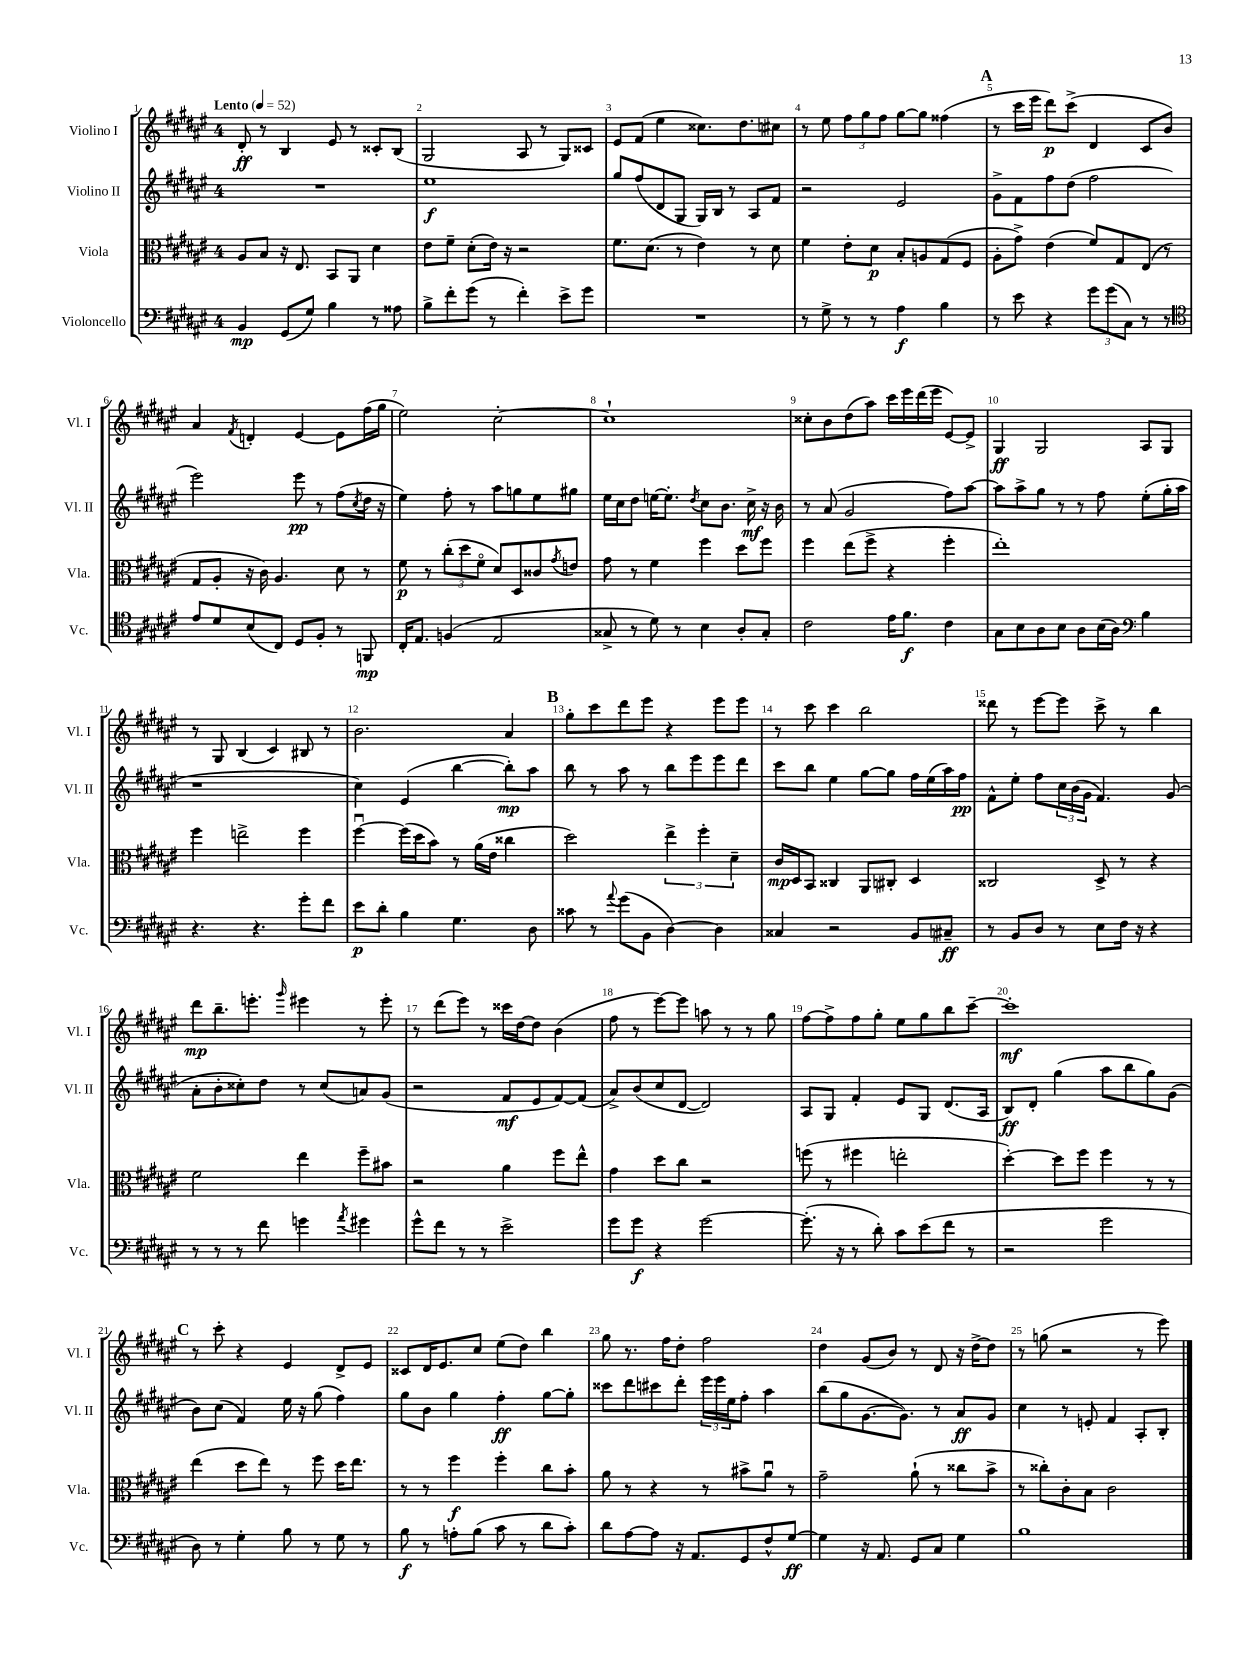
<<
\new StaffGroup <<
\new Staff = "s0" \with { instrumentName = "Violino I" shortInstrumentName = "Vl. I" } {
    \clef treble \key fis \major \once \override Staff.TimeSignature.style = #'single-digit \time 4/4 \tempo "Lento" 4 = 52
    dis'8-.\ff r8 b4 eis'8 r8 cisis'8-. b8( |
    gis2 ais8 r8 gis8) cisis'8 |
    eis'8 fis'8( eis''4 cisis''8.) dis''8. cis''8 |
    r8 eis''8 \tuplet 3/2 { fis''8 gis''8 fis''8 } gis''8~ gis''8 fisis''4( |
    \mark \markup { \bold "A" } r8 cis'''16 eis'''16 dis'''8\p) cis'''8->( dis'4 cis'8 b'8) |
    ais'4 \acciaccatura { fis'8 } d'4-. eis'4~ eis'8 fis''16( gis''16 |
    eis''2) cis''2~-. |
    cis''1-! |
    cisis''8-. b'8 dis''8( ais''8) cis'''16 eis'''16 dis'''16( eis'''16 eis'8~) eis'8-> |
    gis4\ff gis2 ais8 gis8 |
    r8 gis8 b4( cis'4) bis8 r8 |
    b'2. ais'4 |
    \mark \markup { \bold "B" } gis''8-. cis'''8 dis'''8 eis'''8 r4 eis'''8 eis'''8 |
    r8 cis'''8 cis'''4 b''2 |
    disis'''8 r8 eis'''8~ eis'''8 cis'''8-> r8 b''4 |
    dis'''8\mp b''8.-- e'''8.-. \grace { gis'''16 } eis'''4 r8 eis'''8-. |
    r8 dis'''8( eis'''8) r8 cisis'''16 dis''16~ dis''8 b'4( |
    fis''8 r8 eis'''8~) eis'''8 a''8 r8 r8 gis''8 |
    fis''8~ fis''8-> fis''8 gis''8-. eis''8 gis''8 b''8 cis'''8~-- |
    cis'''1-.\mf |
    \mark \markup { \bold "C" } r8 cis'''8-. r4 eis'4 dis'8-> eis'8 |
    cisis'8 dis'16 eis'8. cis''8 eis''8( dis''8) b''4 |
    gis''8 r8. fis''16 dis''8-. fis''2 |
    dis''4 gis'8( b'8) r8 dis'8 r16 dis''16~-> dis''8 |
    r8 g''8( r2 r8 eis'''8) \bar "|." |
}
\new Staff = "s1" \with { instrumentName = "Violino II" shortInstrumentName = "Vl. II" } {
    \clef treble \key fis \major \once \override Staff.TimeSignature.style = #'single-digit \time 4/4
    R1 |
    eis''1\f |
    gis''8 fis''8( dis'8 gis8 gis16) b16 r8 ais8 fis'8 |
    r2 eis'2 |
    \mark \markup { \bold "A" } gis'8-> fis'8 fis''8 dis''8( fis''2 |
    eis'''2) eis'''8\pp r8 fis''8( \acciaccatura { cis''8 } dis''16 r16 |
    eis''4) fis''8-. r8 ais''8 g''8 eis''8 gis''8 |
    eis''16 cis''16 dis''8 e''16~ e''8.-. \acciaccatura { dis''8 } cis''8 b'8. cis''16->\mf r16 b'16 |
    r8 ais'8( gis'2 fis''8) ais''8~ |
    ais''8 ais''8-> gis''8 r8 r8 fis''8 eis''8-.( gis''16-. ais''16 |
    r1 |
    cis''4) eis'4( b''4~ b''8-.\mp) ais''8 |
    \mark \markup { \bold "B" } b''8 r8 ais''8 r8 b''8 eis'''8 eis'''8 dis'''8 |
    cis'''8 b''8 eis''4 gis''8~ gis''8 fis''16 eis''16( ais''16) fis''16\pp |
    fis'8-^ eis''8-. fis''8 \tuplet 3/2 { cis''16 b'16( gis'16 } fis'4.) gis'8( |
    ais'8-. b'8-. cisis''8-.) dis''8 r8 cisis''8( a'8) gis'8( |
    r2 fis'8\mf eis'8 fis'8~) fis'8( |
    ais'8->) b'8( cis''8 dis'8~ dis'2) |
    ais8 gis8 fis'4-. eis'8 gis8 dis'8.( ais16 |
    b8\ff) dis'8-. gis''4( ais''8 b''8 gis''8) gis'8( |
    \mark \markup { \bold "C" } b'8) cis''8( fis'4) eis''16 r16 gis''8( fis''4) |
    gis''8 b'8 gis''4 fis''4-.\ff gis''8~ gis''8-. |
    cisis'''8 dis'''8 cis'''8 dis'''8-. \tuplet 3/2 { eis'''16 eis'''16 eis''16 } fis''8-. ais''4 |
    b''8( gis''8 gis'8.~ gis'8.) r8 ais'8\ff gis'8 |
    cis''4 r8 e'8-. fis'4 ais8-. b8-. \bar "|." |
}
\new Staff = "s2" \with { instrumentName = "Viola" shortInstrumentName = "Vla." } {
    \clef alto \key fis \major \once \override Staff.TimeSignature.style = #'single-digit \time 4/4
    ais8 b8 r16 eis8. b,8 ais,8 dis'4 |
    eis'8 fis'8-- dis'8-.( eis'16) r16 r2 |
    fis'8. dis'8.( r8 eis'4) r8 dis'8 |
    fis'4 eis'8-. dis'8\p b8-. a8 gis8( fis8 |
    \mark \markup { \bold "A" } ais8-. gis'8->) eis'4( fis'8) gis8 eis8( r8 |
    gis8 ais8-. r16 cis'16) ais4. dis'8 r8 |
    fis'8\p r8 \tuplet 3/2 { cis''8-.( dis''8 fis'8\flageolet } dis'8) dis8 cisis'8 \acciaccatura { gis'8 } e'8 |
    gis'8 r8 fis'4 fis''4 dis''8 fis''8 |
    fis''4 eis''8( fis''8-> r4 fis''4-. |
    eis''1-.) |
    fis''4 e''2-> fis''4 |
    fis''4~\downbow fis''16( dis''16 b'8) r8 ais'16( eis'16 cisis''4 |
    \mark \markup { \bold "B" } dis''2) \tuplet 3/2 { eis''4-> fis''4-. dis'4-- } |
    cis'16\mp dis16 b,8 cisis4 ais,8 cis8-. dis4 |
    cisis2 dis8-> r8 r4 |
    fis'2 eis''4 fis''8-- bis'8 |
    r2 ais'4 fis''8 eis''8-^ |
    gis'4 dis''8 cis''8 r2 |
    f''8( r8 fis''4 e''2-. |
    dis''4~-.) dis''8 fis''8 fis''4 r8 r8 |
    \mark \markup { \bold "C" } eis''4( dis''8 eis''8) r8 fis''8 dis''16 eis''8. |
    r8 r8 fis''4\f fis''4-. cis''8 b'8-. |
    ais'8 r8 r4 r8 bis'8-> ais'8\downbow r8 |
    gis'2-- ais'8-!( r8 cisis''8 b'8-> |
    r8 cisis''8-.) cis'8-. b8 cis'2 \bar "|." |
}
\new Staff = "s3" \with { instrumentName = "Violoncello" shortInstrumentName = "Vc." } {
    \clef bass \key fis \major \once \override Staff.TimeSignature.style = #'single-digit \time 4/4
    b,4\mp gis,8( gis8) b4 r8 aisis8 |
    b8-> fis'8-. gis'8( r8 fis'4-.) eis'8-> gis'8 |
    R1 |
    r8 gis8-> r8 r8 ais4\f b4 |
    \mark \markup { \bold "A" } r8 eis'8 r4 \tuplet 3/2 { gis'8 gis'8( cis8) } r8 r8 |
    \clef tenor eis'8 dis'8 b8( cis8) dis8 fis8-. r8 f,8\mp |
    cis16-. eis8. f4( eis2 |
    gisis8-> r8 dis'8) r8 b4 ais8-. gisis8-. |
    cis'2 eis'16 fis'8.\f cis'4 |
    gis8 b8 ais8 b8 ais8 b16( ais16) \clef bass b4 |
    r4. r4. gis'8-. fis'8 |
    eis'8\p dis'8-. b4 gis4. dis8 |
    \mark \markup { \bold "B" } cisis'8 r8 \appoggiatura { ais'8 } gis'8( b,8 dis4~) dis4 |
    cisis4 r2 b,8 cis8--\ff |
    r8 b,8 dis8 r8 eis8 fis16 r16 r4 |
    r8 r8 r8 fis'8 g'4 \acciaccatura { ais'8 } gis'4 |
    gis'8-^ fis'8 r8 r8 eis'2-> |
    gis'8 gis'8\f r4 gis'2~ |
    gis'8.-.( r16 r8 dis'8-.) cis'8 eis'8( fis'8 r8 |
    r2 gis'2 |
    \mark \markup { \bold "C" } dis8) r8 gis4-. b8 r8 gis8 r8 |
    b8\f r8 a8-. b8( cis'8 r8 dis'8 cis'8-.) |
    dis'8 ais8~ ais8 r16 ais,8. gis,8 fis8-^ gis8~\ff |
    gis4 r16 ais,8. gis,8 cis8 gis4 |
    b1 \bar "|." |
}
>>
>>
\layout { \context { \Score \override BarNumber.break-visibility = ##(#f #t #t) barNumberVisibility = #all-bar-numbers-visible } }
